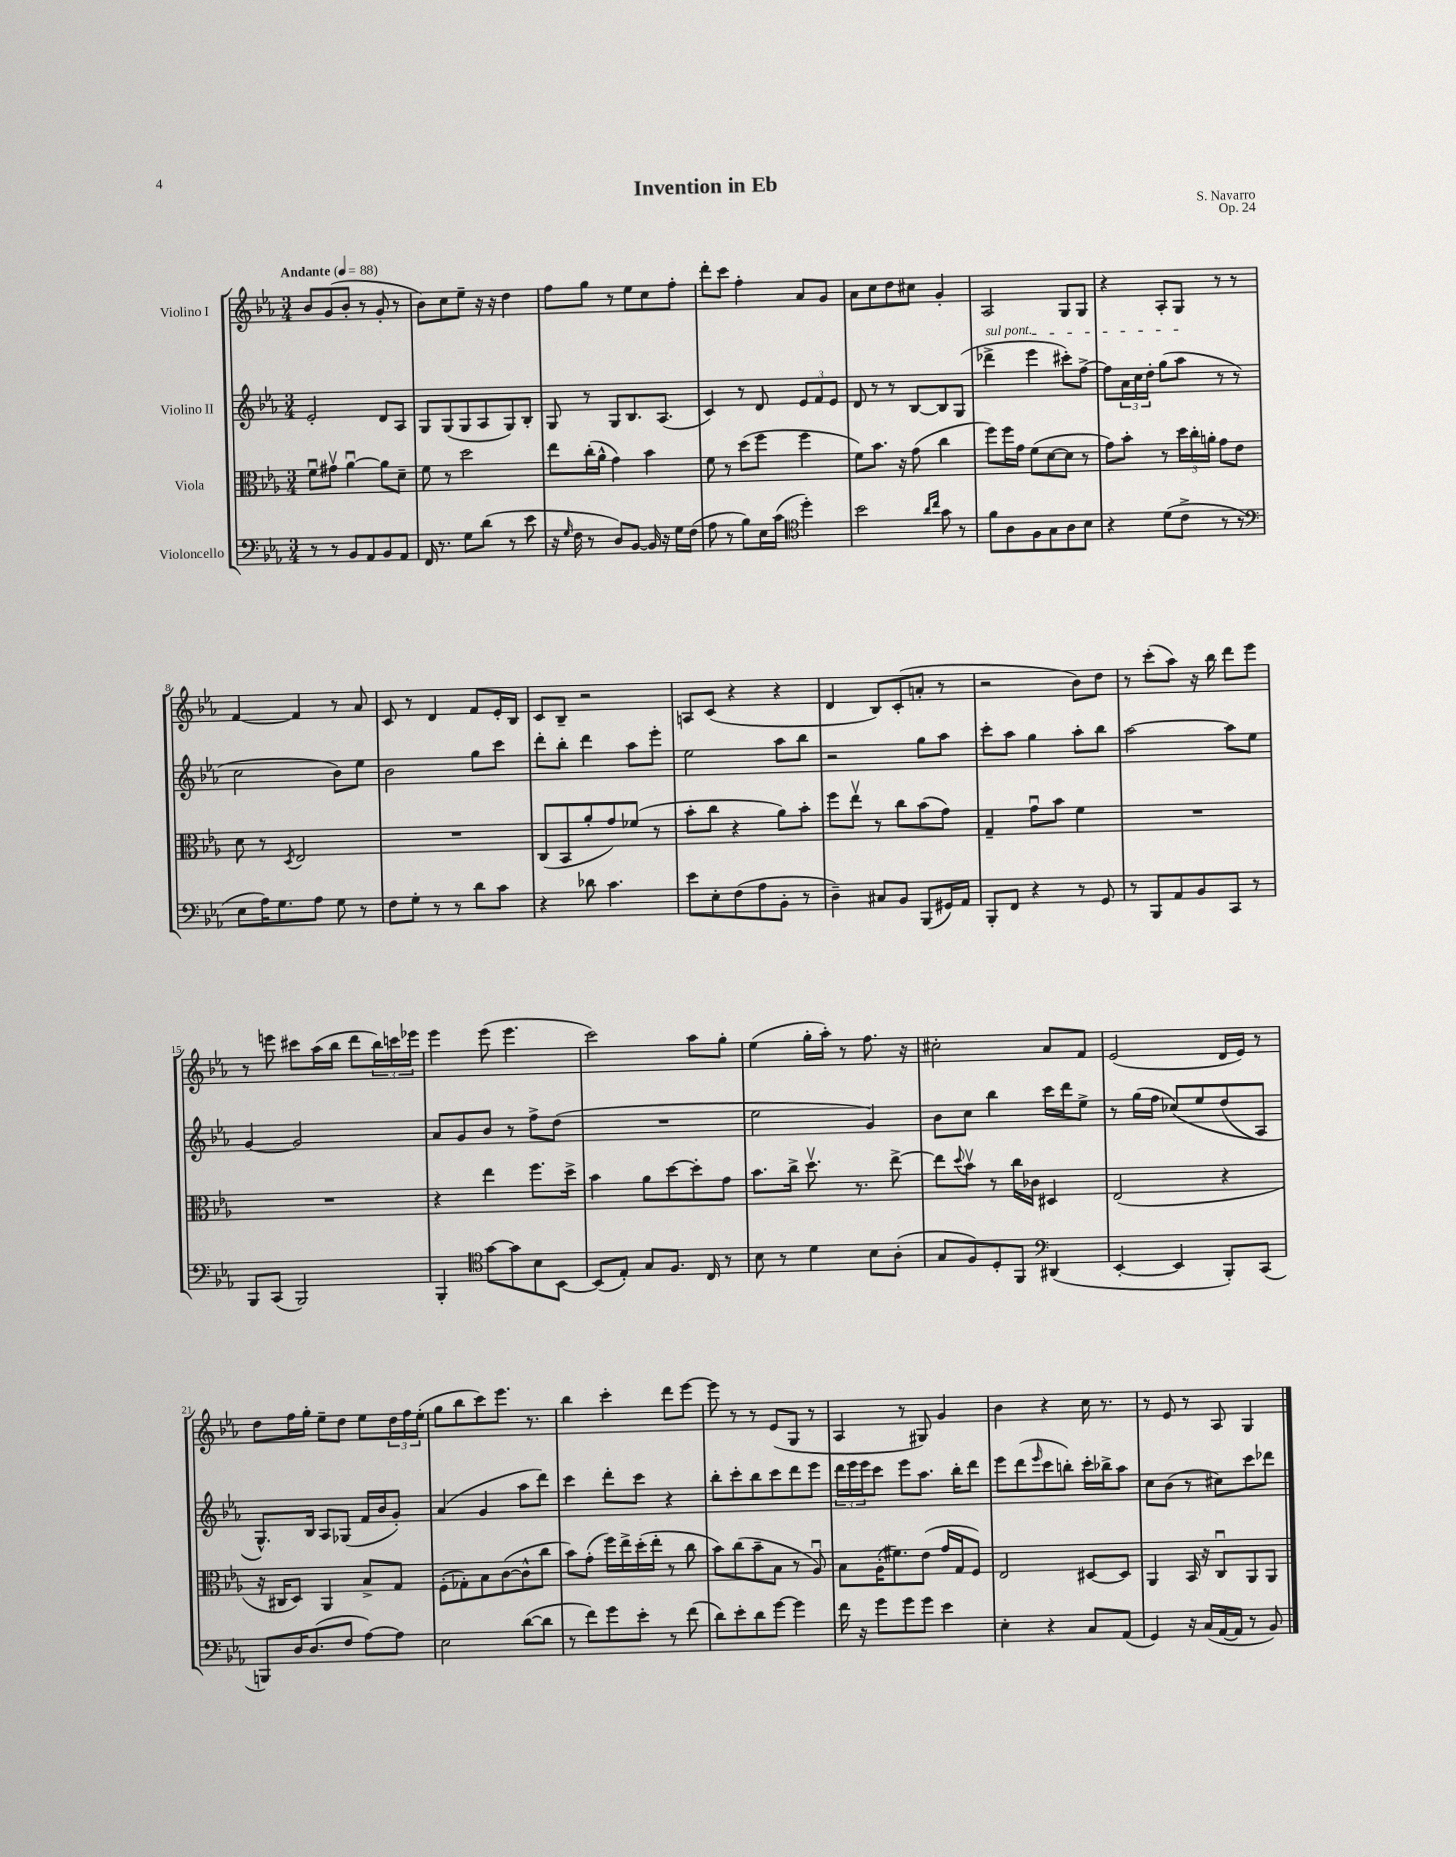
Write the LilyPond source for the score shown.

\header { title = "Invention in Eb" composer = "S. Navarro" opus = "Op. 24" }
<<
\new StaffGroup <<
\new Staff = "s0" \with { instrumentName = "Violino I" } {
    \clef treble \key ees \major \numericTimeSignature \time 3/4 \tempo "Andante" 4 = 88
    bes'8 g'8( bes'8-. r8 g'8-. r8 |
    bes'8) c''8 ees''8-- r16 r16 d''4 |
    f''8 g''8 r8 ees''8 c''8 f''8-. |
    d'''8-. c'''8 f''4-. aes'8 g'8 |
    aes'8 c''8 d''8 cis''8 g'4-. |
    aes2 g8 g8 |
    r4 aes8-. g8 r8 r8 |
    f'4~ f'4 r8 aes'8 |
    c'8 r8 d'4 f'8 ees'16-. bes16 |
    c'8 bes8-- r2 |
    a8 c'8( r4 r4 |
    d'4 bes8) c'8-.( a'8-. r8 |
    r2 bes'8) d''8 |
    r8 c'''8-.( aes''8) r16 bes''16 d'''8 ees'''8 |
    r8 e'''8 cis'''8 aes''16( bes''16 d'''8 \tuplet 3/2 { bes''16) c'''16 ees'''16 } |
    ees'''4 ees'''8( ees'''4. |
    c'''2) aes''8 g''8-. |
    ees''4( g''16-. aes''16-.) r8 f''8. r16 |
    cis''2-. aes'8 f'8 |
    ees'2( d'16 ees'16) r8 |
    d''8 f''16 g''16-. ees''8-- d''8 ees''8 \tuplet 3/2 { d''16 f''16 ees''16-.( } |
    g''8 bes''8 c'''8) ees'''8. r8. |
    bes''4 c'''4-. d'''8 ees'''8~ |
    ees'''8 r8 r8 ees'8( g8 r8 |
    aes4 r8 gis8) g'4 |
    bes'4 r4 c''16 r8. |
    r8 ees'8 r8 aes8 g4 \bar "|." |
}
\new Staff = "s1" \with { instrumentName = "Violino II" } {
    \clef treble \key ees \major \numericTimeSignature \time 3/4
    ees'2-. d'8 aes8 |
    g8 g8( g8 aes8 g8) bes8-. |
    g8 r8 g8 bes8. aes8.( |
    c'4) r8 d'8 \tuplet 3/2 { ees'8 f'8 ees'8 } |
    d'8 r8 r8 bes8~ bes8 g8( |
    \once \override TextSpanner.bound-details.left.text = \markup { \italic "sul pont." } des'''4->\startTextSpan ees'''4 cis'''8-.) f''8~-> |
    f''8 \tuplet 3/2 { aes'16 c''16 d''16-. } g''8( aes''8\stopTextSpan r8 r8 |
    c''2 bes'8) ees''8 |
    bes'2 g''8 c'''8 |
    d'''8-. bes''8-. d'''4 aes''8 ees'''8-. |
    ees''2 aes''8 bes''8 |
    r2 g''8 aes''8 |
    c'''8-. aes''8 g''4 aes''8-. bes''8 |
    aes''2~ aes''8 ees''8 |
    g'4~ g'2 |
    aes'8 g'8 bes'8 r8 f''8-> d''8( |
    R2. |
    ees''2 g'4) |
    bes'8 c''8 bes''4 c'''16 d'''16 ees''8-> |
    r8 g''16( f''16 ces''8)\( ees''8 d''8( aes8) |
    g8.-^\) bes16 aes8 ges8( f'16 bes'16 g'8-.) |
    aes'4( g'4 aes''8 d'''8) |
    c'''4 d'''8-. c'''8 r4 |
    bes''8-. c'''8-. bes''8 c'''8 d'''8 ees'''8 |
    \tuplet 3/2 { d'''16 ees'''16 ees'''16 } c'''8 ees'''8 aes''8. bes''16-. d'''8 |
    ees'''8 d'''8( \grace { ees'''16 } c'''8 b''8-.) c'''16-. bes''16-> aes''8 |
    c''8 bes'8( r8 cis''8) c'''8 des'''8 \bar "|." |
}
\new Staff = "s2" \with { instrumentName = "Viola" } {
    \clef alto \key ees \major \numericTimeSignature \time 3/4
    f'8\downbow gis'8\upbow aes'4~\downbow aes'8 d'8-- |
    f'8 r8 d''2 |
    ees''8 c''16-.( aes'16-^ g'4) bes'4 |
    f'8 r8 d''8( f''8 f''4 |
    f'8) bes'8. r16 g'8( c''4 |
    f''8) f''16 g'16 f'8( d'8~ d'8 r8 |
    g'8) bes'8-. r8 \tuplet 3/2 { d''16 c''16-. a'16-. } g'8 ees'8 |
    d'8 r8 \acciaccatura { d8 } ees2 |
    R2. |
    c8( bes,8 aes'8-. g'8) fes'8( r8 |
    bes'8-. c''8 r4 aes'8) bes'8-. |
    f''8 ees''8\upbow r8 c''8 bes'8( g'8) |
    g4-- g'8\downbow bes'8 f'4 |
    R2. |
    R2. |
    r4 ees''4 f''8. d''16-> |
    bes'4 aes'8 d''8~ d''8-. g'8 |
    bes'8. c''16-> d''8.\upbow r8. ees''8~-> |
    ees''8 \appoggiatura { d''8 } bes'8\upbow r8 c''16 ces'16 dis4 |
    ees2( r4 |
    r16 cis16 d8) aes,4 bes8-> g8 |
    f8-.( ges8-.) bes8 c'8~( c'8-^ c''8 |
    bes'8) g'8-.( f''16) ees''16-> d''16-.( ees''16-. r8 c''8 |
    bes'8) c''8( bes'8-- bes8 r8 aes8\downbow) |
    bes8 aes16-.( fis'8.) ees'8( g'16 g16 f8) |
    ees2 dis8~ dis8 |
    aes,4 bes,16 r16 c8\downbow aes,8 aes,8 \bar "|." |
}
\new Staff = "s3" \with { instrumentName = "Violoncello" } {
    \clef bass \key ees \major \numericTimeSignature \time 3/4
    r8 r8 bes,8 aes,8 bes,8 aes,8 |
    f,16 r8. g8 d'8( r8 ees'8 |
    r16 \grace { g16 } f16 r8 d8) bes,8~ bes,16 r16 g16 f16( |
    aes8 r8 bes8) ees16 c'16( \clef tenor d''4-.) |
    bes'2 \grace { aes'16 c''16 } g'8 r8 |
    f'8 aes8 f8 g8 aes8 bes8 |
    r4 d'8( c'8-> r8 r8 |
    \clef bass ees8 aes16) g8. aes8 g8 r8 |
    f8 g8-. r8 r8 d'8 c'8 |
    r4 des'8 c'4. |
    ees'8 ees8-. f8( aes8 bes,8-. r8 |
    d4--) cis8 bes,8 bes,,8( gis,16) aes,16 |
    bes,,8-. f,8 r4 r8 g,8 |
    r8 bes,,8 aes,8 bes,8 c,8 r8 |
    bes,,8 c,8( bes,,2) |
    bes,,4-. \clef tenor g'8~ g'8 bes8 bes,8~ |
    bes,8( ees8-.) g8 f8. c16 r8 |
    bes8 r8 d'4 bes8 aes8-.( |
    g8 f8) d8-. f,8 \clef bass dis,4( |
    ees,4~-. ees,4 bes,,8-.) c,8( |
    b,,8) d16 d8.( f8 aes8~) aes8 |
    ees2 d'8~( d'8 |
    r8 f'8) g'8 ees'8-. r8 f'8( |
    d'8) ees'8-. d'8 g'8~ g'4 |
    f'16 r16 g'8 g'8 g'8 ees'4 |
    ees4-. r4 c8 aes,8( |
    g,4) r16 c16( aes,16~ aes,16 r8 bes,8) \bar "|." |
}
>>
>>
